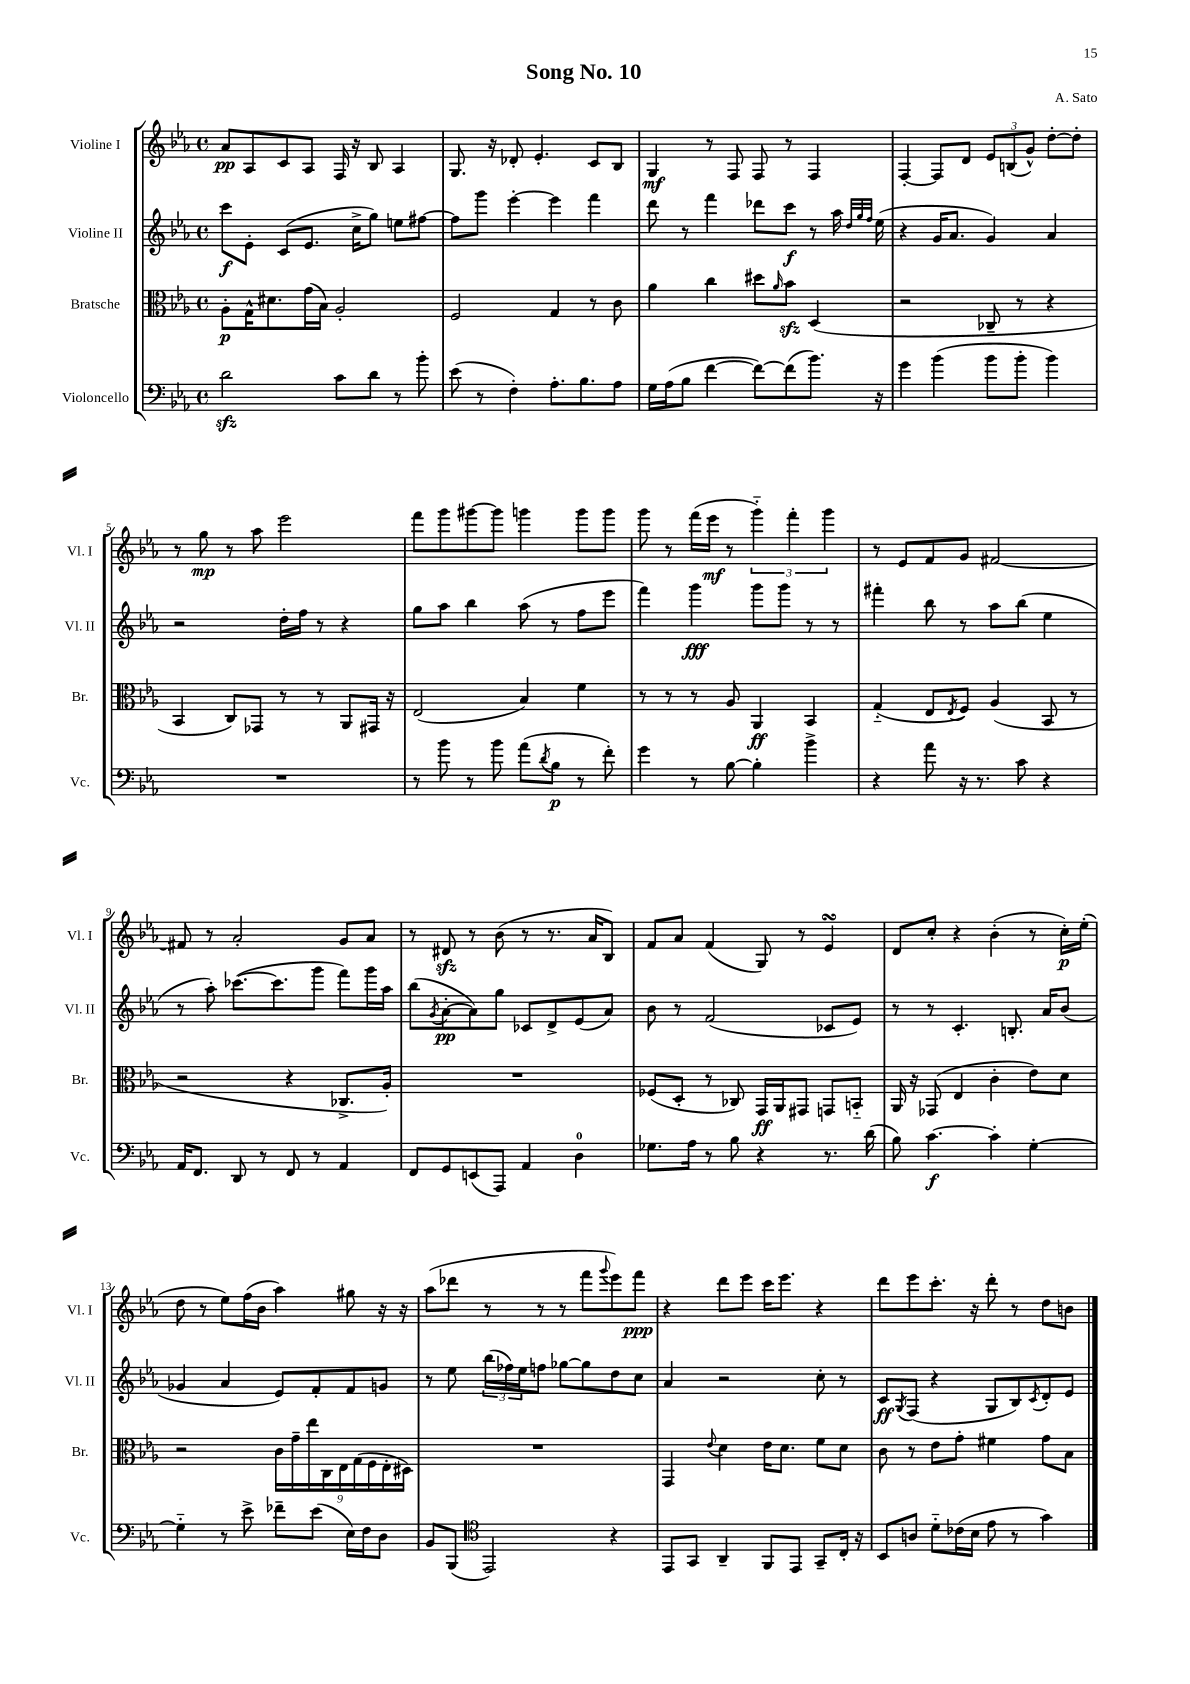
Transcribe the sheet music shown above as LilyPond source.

\header { title = "Song No. 10" composer = "A. Sato" }
<<
\new StaffGroup <<
\new Staff = "s0" \with { instrumentName = "Violine I" shortInstrumentName = "Vl. I" } {
    \clef treble \key ees \major \defaultTimeSignature \time 4/4
    aes'8\pp aes8 c'8 aes8 f16 r16 bes8 aes4 |
    g8. r16 des'8-. ees'4.-. c'8 bes8 |
    g4\mf r8 f8 f8 r8 f4 |
    f4~-. f8 d'8 \tuplet 3/2 { ees'8 b8( g'8-^) } d''8~-. d''8-. |
    r8 g''8\mp r8 aes''8 ees'''2 |
    f'''8 g'''8 gis'''8~ gis'''8 g'''4 g'''8 g'''8 |
    g'''8 r8 f'''16( ees'''16\mf r8 \tuplet 3/2 { g'''4-_) f'''4-. g'''4 } |
    r8 ees'8 f'8 g'8 fis'2~ |
    fis'8 r8 aes'2-. g'8 aes'8 |
    r8 dis'8\sfz r8 bes'8( r8 r8. aes'16 bes8) |
    f'8 aes'8 f'4( g8) r8 ees'4\turn |
    d'8 c''8-. r4 bes'4-.( r8 c''16-.\p) ees''16-.( |
    d''8 r8 ees''8) f''16( bes'16 aes''4) gis''8 r16 r16 |
    aes''8( des'''8 r8 r8 r8 f'''8 \appoggiatura { g'''8 } ees'''8) f'''8\ppp |
    r4 d'''8 ees'''8 c'''16 ees'''8. r4 |
    d'''8 ees'''8 c'''8.-. r16 d'''8-. r8 d''8 b'8 \bar "|." |
}
\new Staff = "s1" \with { instrumentName = "Violine II" shortInstrumentName = "Vl. II" } {
    \clef treble \key ees \major \defaultTimeSignature \time 4/4
    c'''8\f ees'8-. c'8( ees'8. c''16-> g''8) e''8 fis''8~ |
    fis''8 g'''8 ees'''4~-. ees'''4 f'''4 |
    d'''8 r8 f'''4 des'''8 c'''8\f r8 aes''16 \grace { d''32 g''32 f''32 } ees''16( |
    r4 g'16 aes'8. g'4) aes'4 |
    r2 d''16-. f''16 r8 r4 |
    g''8 aes''8 bes''4 aes''8( r8 f''8 ees'''8 |
    f'''4) g'''4\fff g'''8 g'''8 r8 r8 |
    fis'''4-. bes''8 r8 aes''8 bes''8( ees''4 |
    r8 aes''8-.) ces'''8.~( ces'''8. g'''8 f'''8) g'''16 aes''16 |
    bes''8( \acciaccatura { g'8 } aes'8~-.\pp aes'8) g''8 ces'8 d'8-> ees'8( aes'8) |
    bes'8 r8 f'2( ces'8 ees'8) |
    r8 r8 c'4.-. b8.-. aes'16 bes'8( |
    ges'4 aes'4 ees'8) f'8-. f'8 g'8 |
    r8 ees''8 \tuplet 3/2 { bes''16( fes''16) ees''16 } f''8 ges''8~ ges''8 d''8 c''8 |
    aes'4 r2 c''8-. r8 |
    c'8\ff \acciaccatura { g8 } f8( r4 g8 bes8) \acciaccatura { c'8 } d'8-. ees'8 \bar "|." |
}
\new Staff = "s2" \with { instrumentName = "Bratsche" shortInstrumentName = "Br." } {
    \clef alto \key ees \major \defaultTimeSignature \time 4/4
    aes8-.\p g16-^ dis'8. g'16( bes16) aes2-. |
    f2 g4 r8 c'8 |
    aes'4 c''4 dis''8 \grace { aes'16 } bes'8\sfz d4( |
    r2 ces8-- r8 r4 |
    bes,4 c8) ges,8 r8 r8 aes,8 gis,16 r16 |
    ees2( bes4) f'4 |
    r8 r8 r8 aes8 aes,4\ff bes,4 |
    g4-_( ees8 \acciaccatura { ees8 } f8) aes4( bes,8 r8 |
    r2 r4 ces8.-> aes16-.) |
    R1 |
    fes8( d8-. r8 ces8) g,16\ff aes,16 gis,8 g,8 b,8-_ |
    aes,16 r16 ges,8( ees4 c'4-. ees'8) d'8 |
    r2 \tuplet 9/8 { c'16 g'16-- ees''16 c16 ees16 g16( f16 ees16-. dis16) } |
    R1 |
    g,4 \appoggiatura { ees'8 } d'4 ees'16 d'8. f'8 d'8 |
    c'8 r8 ees'8 g'8-. fis'4 g'8 bes8 \bar "|." |
}
\new Staff = "s3" \with { instrumentName = "Violoncello" shortInstrumentName = "Vc." } {
    \clef bass \key ees \major \defaultTimeSignature \time 4/4
    d'2\sfz c'8 d'8 r8 bes'8-. |
    ees'8( r8 f4-.) aes8.-. bes8. aes8 |
    g16 aes16( bes8 f'4~ f'8~) f'8( bes'8.) r16 |
    g'4 bes'4( bes'8 bes'8-. bes'4) |
    R1 |
    r8 bes'8 r8 bes'8 aes'8( \acciaccatura { d'8 } bes8\p r8 f'8-.) |
    g'4 r8 bes8~ bes4-. bes'4-> |
    r4 aes'8 r16 r8. c'8 r4 |
    aes,16 f,8. d,8 r8 f,8 r8 aes,4 |
    f,8 g,8 e,8( aes,,8) aes,4 d4-0 |
    ges8. aes16 r8 bes8 r4 r8. d'16( |
    bes8) c'4.~\f c'4-. g4~-. |
    g4-_ r8 ees'8-> fes'8-- ees'8( ees16) f16 d8 |
    bes,8 bes,,8( \clef tenor ees,2) r4 |
    ees,8 g,8 aes,4-- f,8 ees,8 g,8-- c16-. r16 |
    bes,8 a8 d'8-_ ces'16( bes16 ees'8 r8 g'4) \bar "|." |
}
>>
>>
